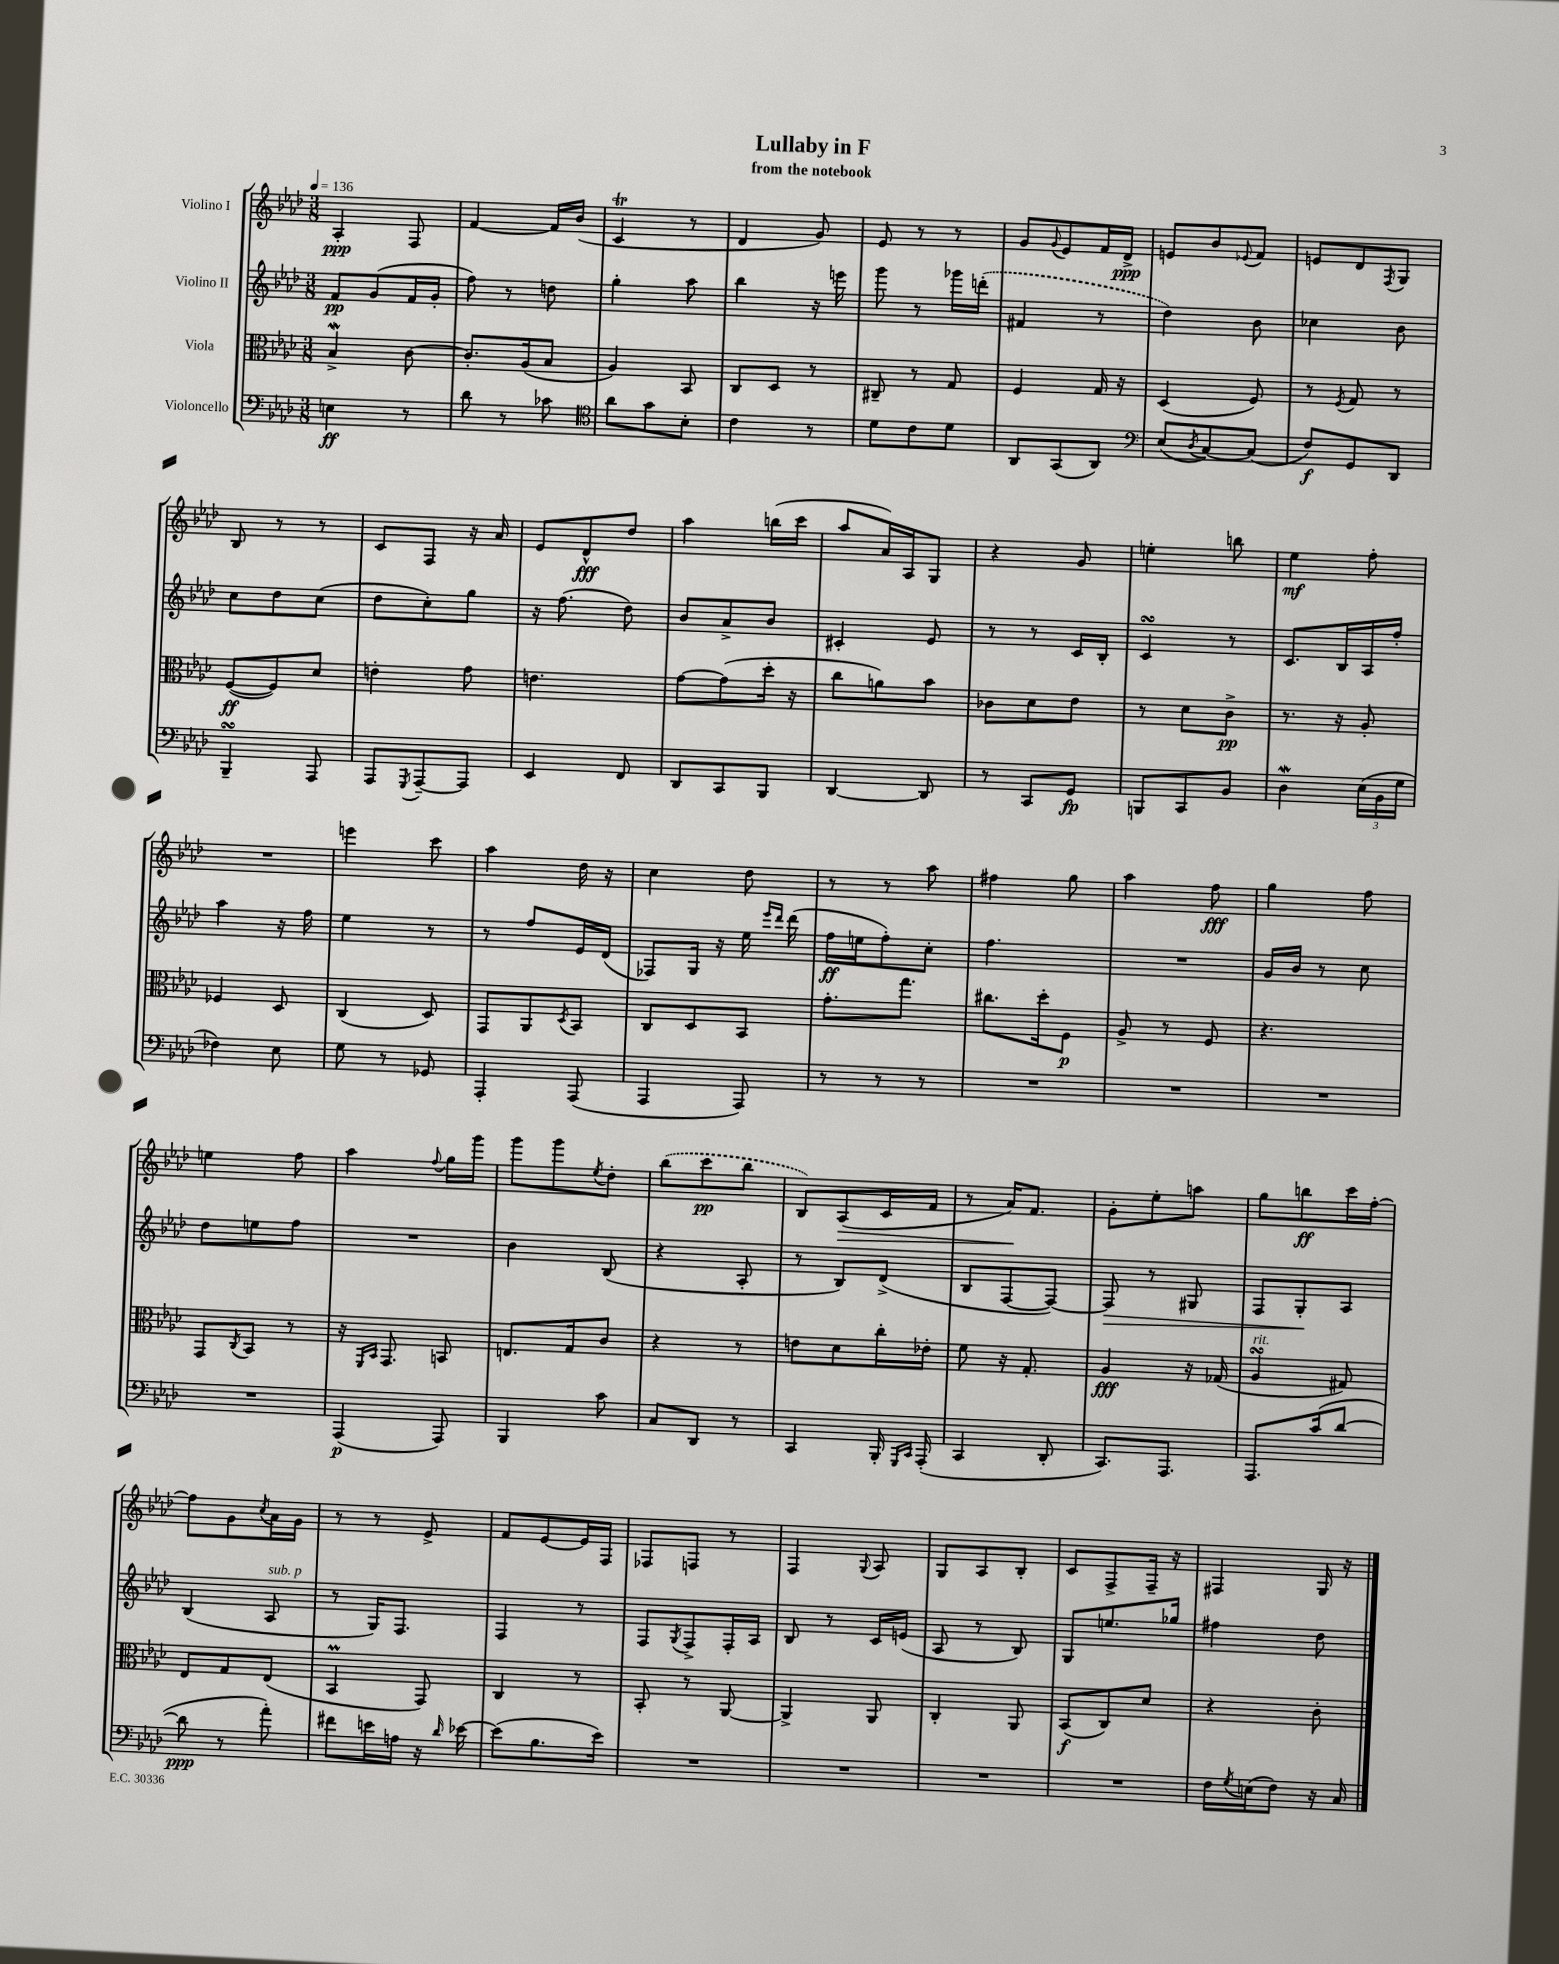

**kern	**kern	**kern	**kern
*staff4	*staff3	*staff2	*staff1
*clefF4	*clefC3	*clefG2	*clefG2
*k[b-e-a-d-]	*k[b-e-a-d-]	*k[b-e-a-d-]	*k[b-e-a-d-]
*M3/8	*M3/8	*M3/8	*M3/8
*MM136	*MM136	*MM136	*MM136
4E	4B-^	8f	4A-'
.	.	(8g	.
8r	[8c	16f	8F
.	.	16g'	.
=	=	=	=
8d-	8.c']	8ff)	[4f
8r	.	8r	.
.	(16A-	.	.
8c-	8B-	8dd	16f]
.	.	.	(16b-
=	=	=	=
*clefC4	*	*	*
8a-	4A-)	4gg'	4c
8g	.	.	.
8B-'	8BB-	8aa-	8r
=	=	=	=
4c	8C	4bb-	4d-
.	8D-	.	.
8r	8r	16r	8g)
.	.	16eee	.
=	=	=	=
8d-	8C#~	8ggg	8e-
8c	8r	8r	8r
8d-	8G	16ggg-	8r
.	.	(16ddd'	.
=	=	=	=
8AA-	4F	4f#	8g
.	.	.	8qqg
(8GG	.	.	8e-
8AA-)	16G	8r	16f
.	16r	.	16d-^
=	=	=	=
*clefF4	*	*	*
(8E-	(4D-	4dd-)	8e
8qD-	.	.	.
[8C)	.	.	8b-
.	.	.	8qqe-
(8C]	8F)	8b-	8f
=	=	=	=
8F)	8r	4cc-	8e
.	8qF	.	.
8GG	8G	.	8d-
.	.	.	8qF
8DD-	8r	8b-	8G
=	=	=	=
4BBB-~	([8F	8cc	8B-
.	8F])	8dd-	8r
8AAA-	8d-	(8cc	8r
=	=	=	=
8AAA-	4e'	8dd-	8c
8qGGG	.	.	.
[8AAA-~	.	8cc')	8F
8AAA-]	8g	8gg	16r
.	.	.	16a-
=	=	=	=
4EE-	4.e	16r	8e-
.	.	(8.ff	.
.	.	.	8d-^^
8FF	.	8dd-)	8dd-
=	=	=	=
8DD-	[8g	8b-	4aa-
8CC	(8g]	8a-^	.
8BBB-	16dd-'	8b-	(16bb
.	16r	.	16ccc
=	=	=	=
[4DD-	8cc	4c#'	8aa-
.	8a)	.	16a-)
.	.	.	16A-
8DD-]	8b-	8e-	8G
=	=	=	=
8r	8c-	8r	4r
8CC	8d-	8r	.
8GG	8e-	16c	8g
.	.	16B-'	.
=	=	=	=
8BBB	8r	4c	4ee'
8CC	8d-	.	.
8BB-	8c^	8r	8bb
=	=	=	=
4D-	8.r	8.c	4ee-
.	16r	16B-	.
(24E-	8A-'	16A-	8ff'
24BB-	.	.	.
.	.	16ff'	.
24G	.	.	.
=	=	=	=
4F-)	4F-	4aa-	4.r
8E-	8D-	16r	.
.	.	16ff	.
=	=	=	=
8G	(4C	4ee-	4eee
8r	.	.	.
8GG-	8D-)	8r	8ccc
=	=	=	=
4AAA-'	8GG	8r	4aa-
.	8AA-	8ff	.
.	8qD-	.	.
(8AAA-	8BB-	16e-	16dd-
.	.	(16d-	16r
=	=	=	=
4AAA-	8C	8F-)	4cc
.	8D-	16G	.
.	.	16r	.
8AAA-)	8BB-	16ee-	8dd-
.	.	16qqeee-	.
.	.	16qqddd-	.
.	.	(16ddd-	.
=	=	=	=
8r	8.g'	16ff	8r
.	.	16ee	.
8r	.	8ff')	8r
.	8.gg	.	.
8r	.	8cc'	8aa-
=	=	=	=
4.r	8.cc#	4.ff	4ff#
.	16dd-'	.	.
.	8F	.	8gg
=	=	=	=
4.r	8A-^	4.r	4aa-
.	8r	.	.
.	8F	.	8ff
=	=	=	=
4.r	4.r	16g	4gg
.	.	16b-	.
.	.	8r	.
.	.	8cc	8ff
=	=	=	=
4.r	8GG	8dd-	4ee
.	8qC	.	.
.	8BB-	8ee	.
.	8r	8ff	8ff
=	=	=	=
(4AAA-	16r	4.r	4aa-
.	16qqFF	.	.
.	16qqBB-	.	.
.	8.GG	.	.
.	.	.	8qqff
8AAA-)	8BB	.	16gg
.	.	.	16ggg
=	=	=	=
4BBB-	8.E	4b-	8ggg
.	.	.	8ggg
.	16G	.	.
.	.	.	8qee-
8c	8c	(8B-	8dd-'
=	=	=	=
8C	4r	4r	(8bb-
8DD-	.	.	8ccc
8r	8r	8A-'	8bb-
=	=	=	=
4CC	8e	8r	8B-)
.	8d-	8B-)	(8A-
16BBB-'	16cc'	(8d-^	16c
16qqGGG	.	.	.
16qqCC	.	.	.
(16AAA-'	16e-'	.	16f
=	=	=	=
4CC	8f	8B-	8r
.	16r	[8F	16a-)
.	8.G'	.	8.f
8DD-'	.	8F_)	.
=	=	=	=
8.CC)	4A-	8F]	8g'
.	.	8r	8ee-'
8.AAA-	.	.	.
.	16r	8G#	8aa
.	(16G-	.	.
=	=	=	=
8.AAA-	4A-	8F	8gg
.	.	8G'	8bb
(16c	.	.	.
[8d-	8G#)	8A-	16ccc
.	.	.	[16ff'
=	=	=	=
8d-]	8E-	(4B-	8ff]
8r	8G	.	8g
.	.	.	8qcc
8a-')	(8E-	8A-	16a-
.	.	.	16g
=	=	=	=
8f#	4BB-	8r	8r
16e	.	16G)	8r
16A	.	8.F	.
16r	8GG)	.	8e-^
16qqd-	.	.	.
[16e-	.	.	.
=	=	=	=
(8e-]	4C	4F	8f
8.B-	.	.	[8e-
.	8r	8r	16e-]
16e-)	.	.	16F
=	=	=	=
4.r	8BB-'	8F	8F-
.	.	8qG	.
.	8r	8F^	8F
.	[8AA-	16F'	8r
.	.	16A-	.
=	=	=	=
4.r	4AA-^]	8B-	4F
.	.	8r	.
.	.	.	8qqG
.	8AA-	16c	8A-
.	.	(16e	.
=	=	=	=
4.r	4C'	8A-	8G
.	.	8r	8A-
.	8AA-	8B-)	8B-'
=	=	=	=
4.r	(8BB-	8G	8c
.	8C)	8.ee	8F^
.	8d-	.	16F~
.	.	16gg-	16r
=	=	=	=
16F	4r	4ff#	4F#
8qG	.	.	.
(16E	.	.	.
8F)	.	.	.
16r	8c'	8dd-	16G
16C	.	.	16r
==	==	==	==
*-	*-	*-	*-
